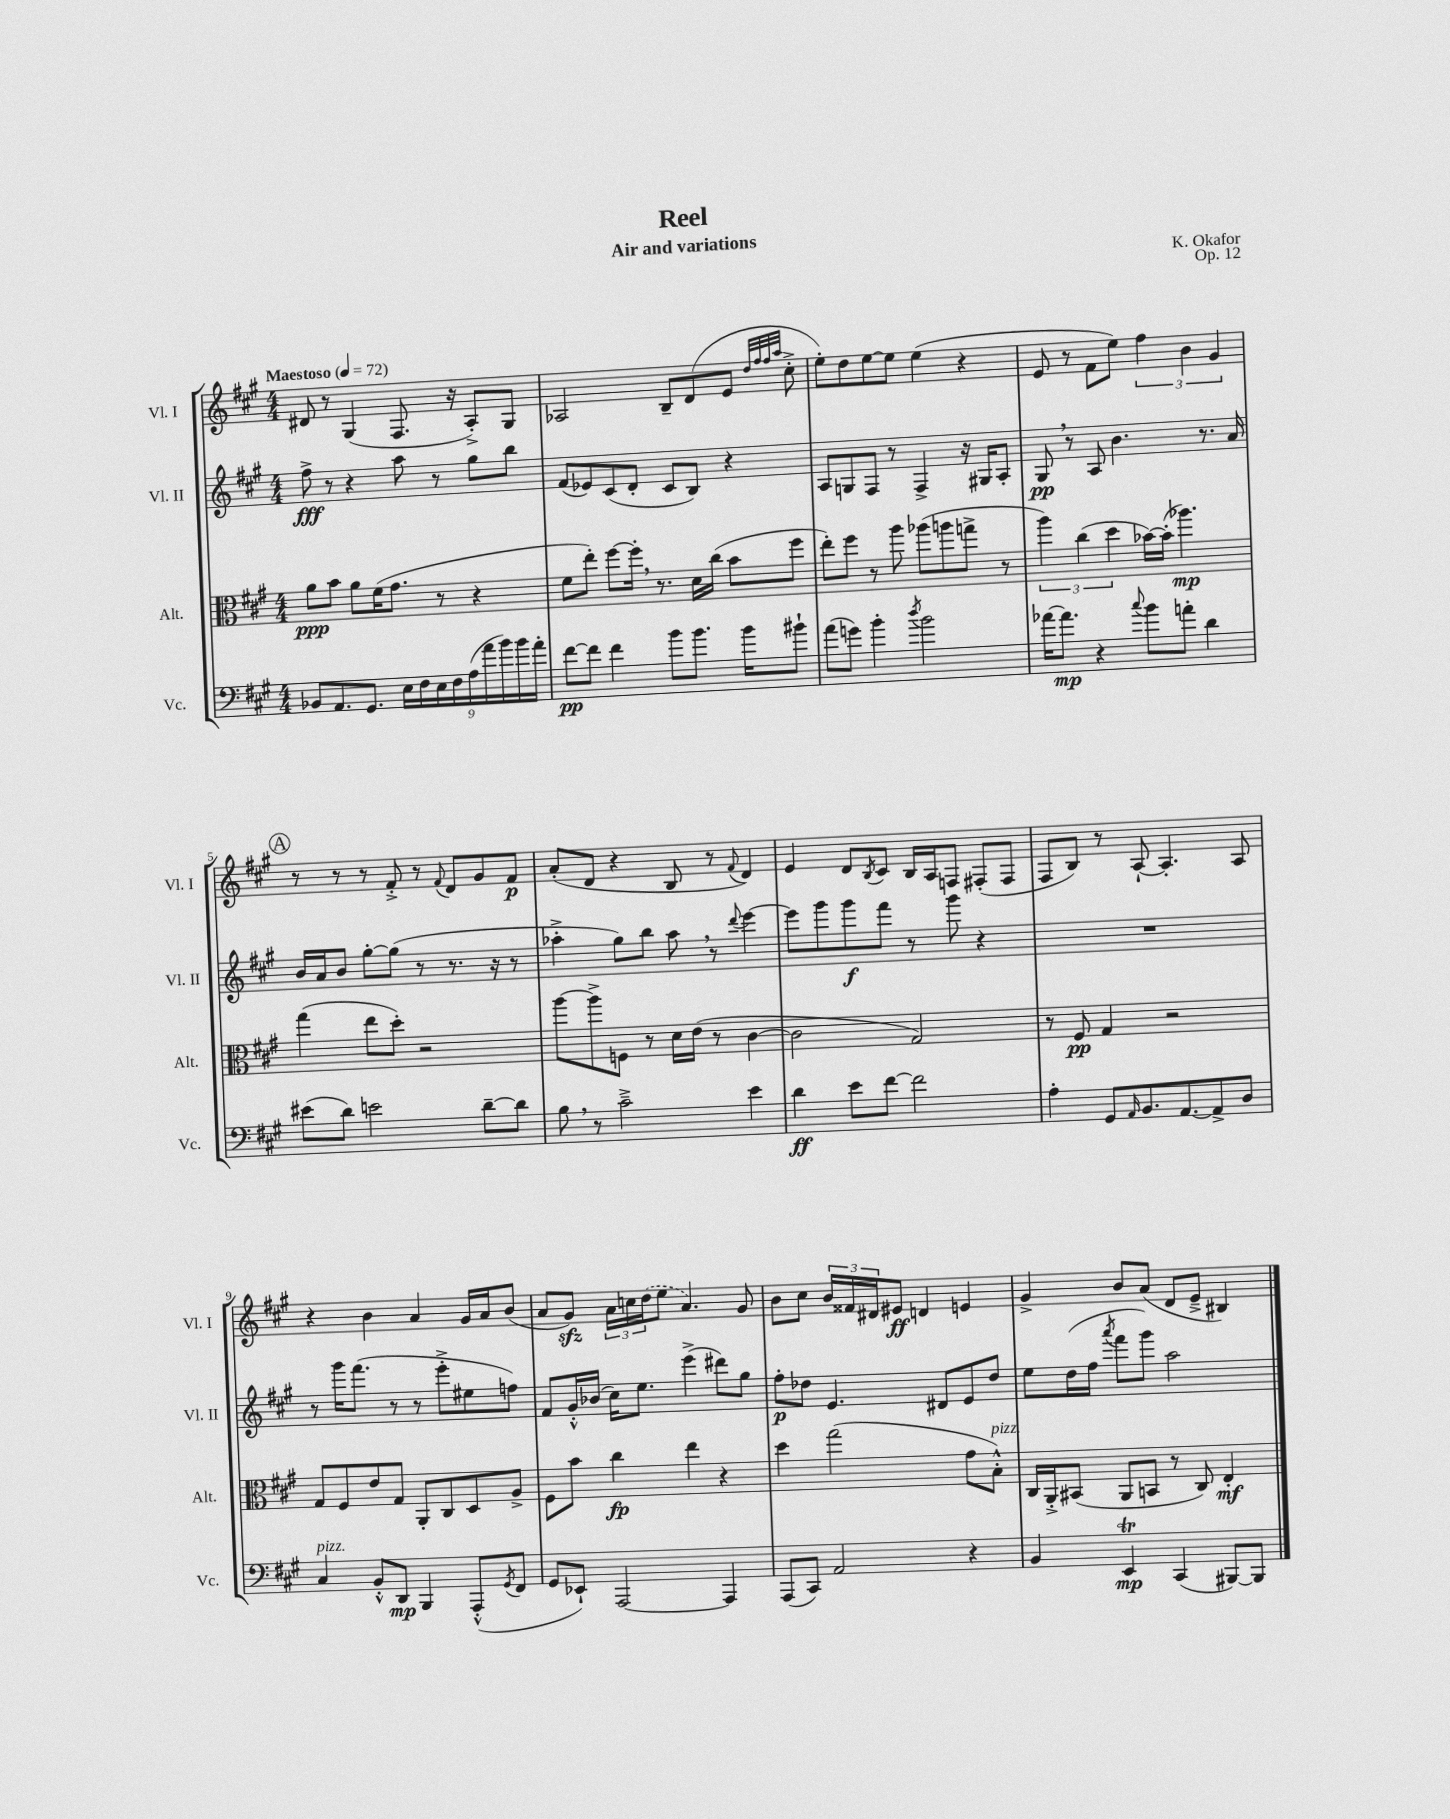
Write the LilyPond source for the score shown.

\header { title = "Reel" composer = "K. Okafor" subtitle = "Air and variations" opus = "Op. 12" }
<<
\new StaffGroup <<
\new Staff = "s0" \with { instrumentName = "Vl. I" shortInstrumentName = "Vl. I" } {
    \clef treble \key a \major \numericTimeSignature \time 4/4 \tempo "Maestoso" 4 = 72
    dis'8 r8 gis4( fis8. r16 a8-.->) gis8 |
    aes2 b8-- d'8( e'8 \grace { d''32 fis''32 fis''32 a''32 } cis''8-.-> |
    e''8-.) d''8 e''8~ e''8 e''4( r4 |
    e'8 r8 fis'8 e''8) \tuplet 3/2 { fis''4 b'4 gis'4 } |
    \mark \markup { \circle "A" } r8 r8 r8 fis'8-.-> r8 \appoggiatura { fis'8 } d'8 gis'8 fis'8\p |
    a'8-.( d'8 r4 b8 r8 \appoggiatura { fis'8 } d'4) |
    e'4 d'8 \acciaccatura { b8 } cis'8 b16 a16 f8 fis8-.( fis8 |
    fis8 b8) r8 a8~-! a4.-. a8 |
    r4 b'4 a'4 gis'16 a'16 b'8( |
    a'8 gis'8\sfz) \tuplet 3/2 { a'16 c''16 \once \slurDashed d''16( } e''8 a'4.) gis'8 |
    b'8 cis''8 \tuplet 3/2 { b'16 fisis'16 dis'16 } eis'8\ff d'4 e'4 |
    gis'4-> b'8 a'8( d'8 e'8---> bis4) \bar "|." |
}
\new Staff = "s1" \with { instrumentName = "Vl. II" shortInstrumentName = "Vl. II" } {
    \clef treble \key a \major \numericTimeSignature \time 4/4
    fis''8->\fff r8 r4 a''8 r8 gis''8 b''8 |
    fis'8( ees'8) cis'8( d'8-. cis'8 b8) r4 |
    a8 g8 fis8 r8 fis4-> r16 gis16 a8-. |
    gis8\pp \breathe r8 a8 b'4. r8. a'16 |
    \mark \markup { \circle "A" } b'16 a'16 b'8 gis''8~-. gis''8( r8 r8. r16 r8 |
    aes''4-.-> gis''8) b''8 aes''8 \breathe r8 \appoggiatura { d'''8 } e'''4~ |
    e'''8 gis'''8 gis'''8\f fis'''8 r8 gis'''8 r4 |
    R1 |
    r8 gis'''16 fis'''8.( r8 r8 e'''8-.-> eis''8 f''8) |
    fis'8 gis'16-.-^ bes'16( cis''16) e''8. e'''4->( dis'''8) gis''8 |
    fis''8-.\p des''8 e'4. dis'8 e'8 des''8 |
    e''8 d''16( fis''16 \acciaccatura { a'''8 } fis'''8 gis'''8) a''2 \bar "|." |
}
\new Staff = "s2" \with { instrumentName = "Alt." shortInstrumentName = "Alt." } {
    \clef alto \key a \major \numericTimeSignature \time 4/4
    a'8\ppp b'8 a'8 fis'16( gis'8. r8 r4 |
    fis'8 e''8-.) fis''8~ fis''16-. \breathe r8. d'16 cis''16( b'8 fis''8 |
    e''8-.) fis''8 r8 a''8 aes''8( a''8 g''8-> r8 |
    \tuplet 3/2 { a''4) cis''4( d''4 } bes'16~) bes'16-.( aes''4.\mp) |
    \mark \markup { \circle "A" } gis''4( e''8 d''8-.) r2 |
    a''8~ a''8-> f8 r8 d'16 e'16( r8 cis'4~ |
    cis'2 gis2) |
    r8 fis8\pp gis4 r2 |
    gis8 fis8 e'8 gis8 a,8-. cis8 d8 a8-> |
    fis8 b'8 cis''4\fp e''4 r4 |
    d''4 gis''2( gis'8 b8-.-^^\markup { \italic "pizz." }) |
    cis16 a,16-.-> bis,8( a,8 b,8 r8 cis8) e4-.\mf \bar "|." |
}
\new Staff = "s3" \with { instrumentName = "Vc." shortInstrumentName = "Vc." } {
    \clef bass \key a \major \numericTimeSignature \time 4/4
    bes,8 a,8. gis,8. \tuplet 9/8 { e16 fis16 e16 fis16 a16( a'16 b'16) b'16 a'16-. } |
    fis'8~\pp fis'8 fis'4 b'8 b'8. b'16 bis'8-! |
    a'8( g'8) b'4-. \acciaccatura { d''8 } b'2 |
    aes'16~ aes'8.\mp r4 \appoggiatura { cis''8 } b'8 a'8-. d'4 |
    \mark \markup { \circle "A" } eis'8( d'8) e'2 d'8~-- d'8 |
    b8 \breathe r8 cis'2---> e'4 |
    d'4\ff e'8 fis'8~ fis'2 |
    a4-. gis,8 \grace { a,16 } b,8. a,8.~ a,8-> d8 |
    cis4^\markup { \italic "pizz." } b,8-.-^ d,8\mp b,,4 a,,8-.-^( \acciaccatura { gis,8 } fis,8 |
    gis,8 ees,8-!) a,,2~ a,,4 |
    a,,8( cis,8) a,2 r4 |
    b,4 e,4\trill\mp cis,4( bis,,8~) bis,,8 \bar "|." |
}
>>
>>
